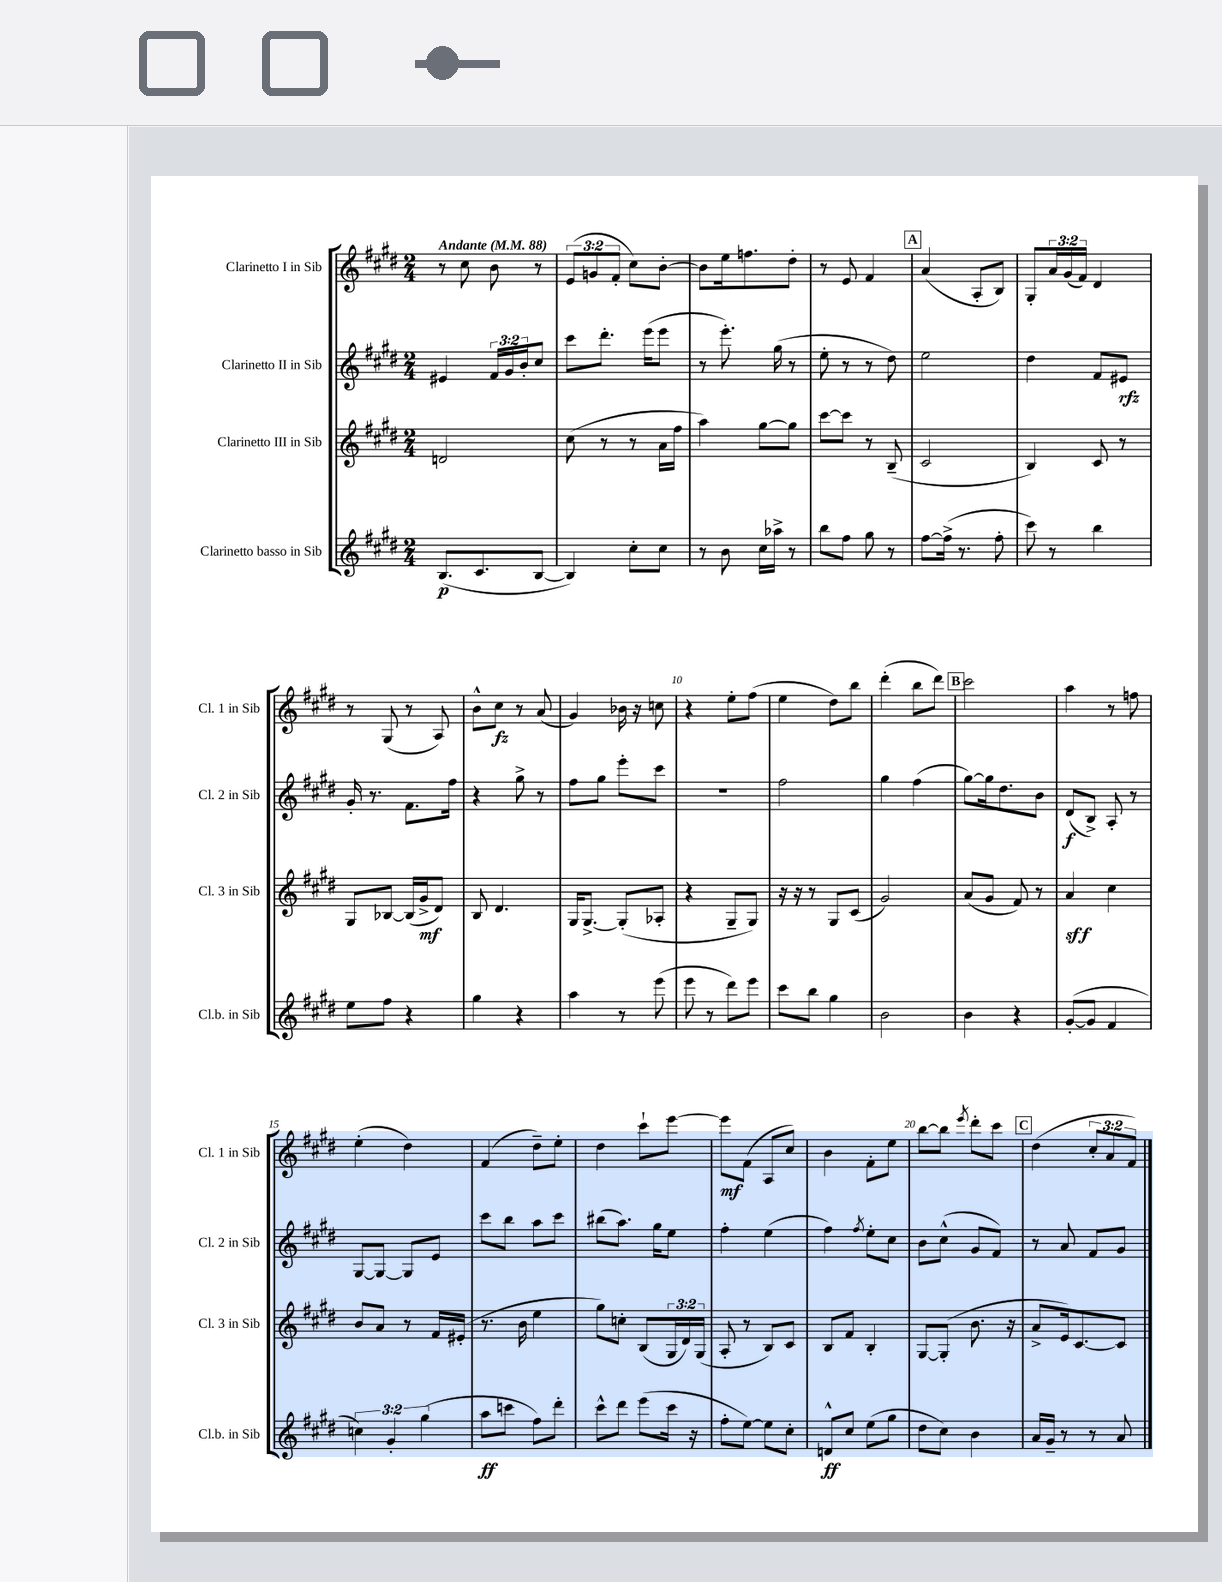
<<
\new StaffGroup <<
\new Staff = "s0" \with { instrumentName = "Clarinetto I in Sib" shortInstrumentName = "Cl. 1 in Sib" } {
    \clef treble \key e \major \numericTimeSignature \time 2/4 \override Staff.TupletNumber.text = #tuplet-number::calc-fraction-text \tempo "Andante" 4 = 88
    r8 cis''8 b'8 r8 |
    \tuplet 3/2 { e'8( g'8 fis'8-. } cis''8) b'8~-. |
    b'8 e''16 f''8. dis''8-. |
    r8 e'8 fis'4 |
    \mark \markup { \box "A" } a'4( a8-. b8) |
    gis8-. \tuplet 3/2 { a'16 gis'16( fis'16) } dis'4 |
    r8 gis8( r8 a8) |
    b'8-^ cis''8\fz r8 a'8( |
    gis'4) bes'16 r16 c''8 |
    r4 e''8-. fis''8( |
    e''4 dis''8) b''8 |
    dis'''4-.( b''8 dis'''8) |
    \mark \markup { \box "B" } cis'''2 |
    a''4 r8 f''8 |
    e''4-.( dis''4) |
    fis'4( dis''8--) e''8-. |
    dis''4 cis'''8-! e'''8~ |
    e'''8\mf fis'8( a8 cis''8) |
    b'4 fis'8-. e''8 |
    b''8~ b''8 \acciaccatura { e'''8 } dis'''8-. cis'''8 |
    \mark \markup { \box "C" } dis''4( \tuplet 3/2 { cis''8-. a'8 fis'8) } \bar "|." |
}
\new Staff = "s1" \with { instrumentName = "Clarinetto II in Sib" shortInstrumentName = "Cl. 2 in Sib" } {
    \clef treble \key e \major \numericTimeSignature \time 2/4 \override Staff.TupletNumber.text = #tuplet-number::calc-fraction-text
    eis'4 \tuplet 3/2 { fis'16 gis'16 b'16-. } cis''8 |
    cis'''8 dis'''8.-. e'''16( e'''8 |
    r8 e'''8.-.) gis''16( r8 |
    e''8-. r8 r8 dis''8) |
    \mark \markup { \box "A" } e''2 |
    dis''4 fis'8 eis'8\rfz |
    gis'16-. r8. fis'8. fis''16 |
    r4 gis''8-> r8 |
    fis''8 gis''8 e'''8-. cis'''8 |
    r2 |
    fis''2 |
    gis''4 fis''4( |
    \mark \markup { \box "B" } gis''8~) gis''16 dis''8. b'8 |
    dis'8\f( b8->) a8-. r8 |
    gis8~ gis8~ gis8 e'8 |
    cis'''8 b''8 a''8 cis'''8 |
    bis''8( a''8.) gis''16 e''8 |
    fis''4-. e''4( |
    fis''4) \acciaccatura { fis''8 } e''8-. cis''8 |
    b'8 cis''8-^( gis'8 fis'8) |
    \mark \markup { \box "C" } r8 a'8 fis'8 gis'8 \bar "|." |
}
\new Staff = "s2" \with { instrumentName = "Clarinetto III in Sib" shortInstrumentName = "Cl. 3 in Sib" } {
    \clef treble \key e \major \numericTimeSignature \time 2/4 \override Staff.TupletNumber.text = #tuplet-number::calc-fraction-text
    d'2 |
    cis''8( r8 r8 a'16 fis''16 |
    a''4) gis''8~ gis''8 |
    cis'''8~ cis'''8 r8 b8--( |
    \mark \markup { \box "A" } cis'2 |
    b4) cis'8 r8 |
    gis8 bes8~ bes16( gis'16->\mf dis'8) |
    b8 dis'4. |
    gis16 gis8.~-> gis8-.( aes8-. |
    r4 gis8-- gis8) |
    r16 r16 r8 gis8 cis'8( |
    gis'2) |
    \mark \markup { \box "B" } a'8( gis'8 fis'8) r8 |
    a'4\sff cis''4 |
    b'8 a'8 r8 fis'16 eis'16-.( |
    r8. b'16 e''4 |
    gis''8) c''8-. b8( \tuplet 3/2 { gis16 dis'16) gis16( } |
    a8-. r8 b8) cis'8 |
    b8 fis'8 b4-. |
    gis8~ gis8-.( b'8. r16 |
    \mark \markup { \box "C" } a'8-> e'16) cis'8.~ cis'8 \bar "|." |
}
\new Staff = "s3" \with { instrumentName = "Clarinetto basso in Sib" shortInstrumentName = "Cl.b. in Sib" } {
    \clef treble \key e \major \numericTimeSignature \time 2/4 \override Staff.TupletNumber.text = #tuplet-number::calc-fraction-text
    b8.\p( cis'8. b8~ |
    b4) cis''8-. cis''8 |
    r8 b'8 cis''16 aes''16-> r8 |
    b''8 fis''8 gis''8 r8 |
    \mark \markup { \box "A" } fis''8~ fis''16->( r8. fis''8-. |
    cis'''8) r8 b''4 |
    e''8 fis''8 r4 |
    gis''4 r4 |
    a''4 r8 e'''8( |
    e'''8 r8 dis'''8) e'''8 |
    cis'''8 b''8 gis''4 |
    b'2 |
    \mark \markup { \box "B" } b'4 r4 |
    gis'8~-.( gis'8 fis'4 |
    \tuplet 3/2 { c''4) gis'4-. gis''4( } |
    a''8\ff c'''8 fis''8) dis'''8-. |
    cis'''8-^ dis'''8 e'''8( cis'''16 r16 |
    fis''8-. e''8~) e''8 cis''8-. |
    d'8-^\ff cis''8 e''8( gis''8 |
    dis''8 cis''8) b'4 |
    \mark \markup { \box "C" } a'16 gis'16-- r8 r8 a'8 \bar "|." |
}
>>
>>
\layout { \context { \Score \override BarNumber.break-visibility = ##(#f #t #t) barNumberVisibility = #(every-nth-bar-number-visible 5) } }
